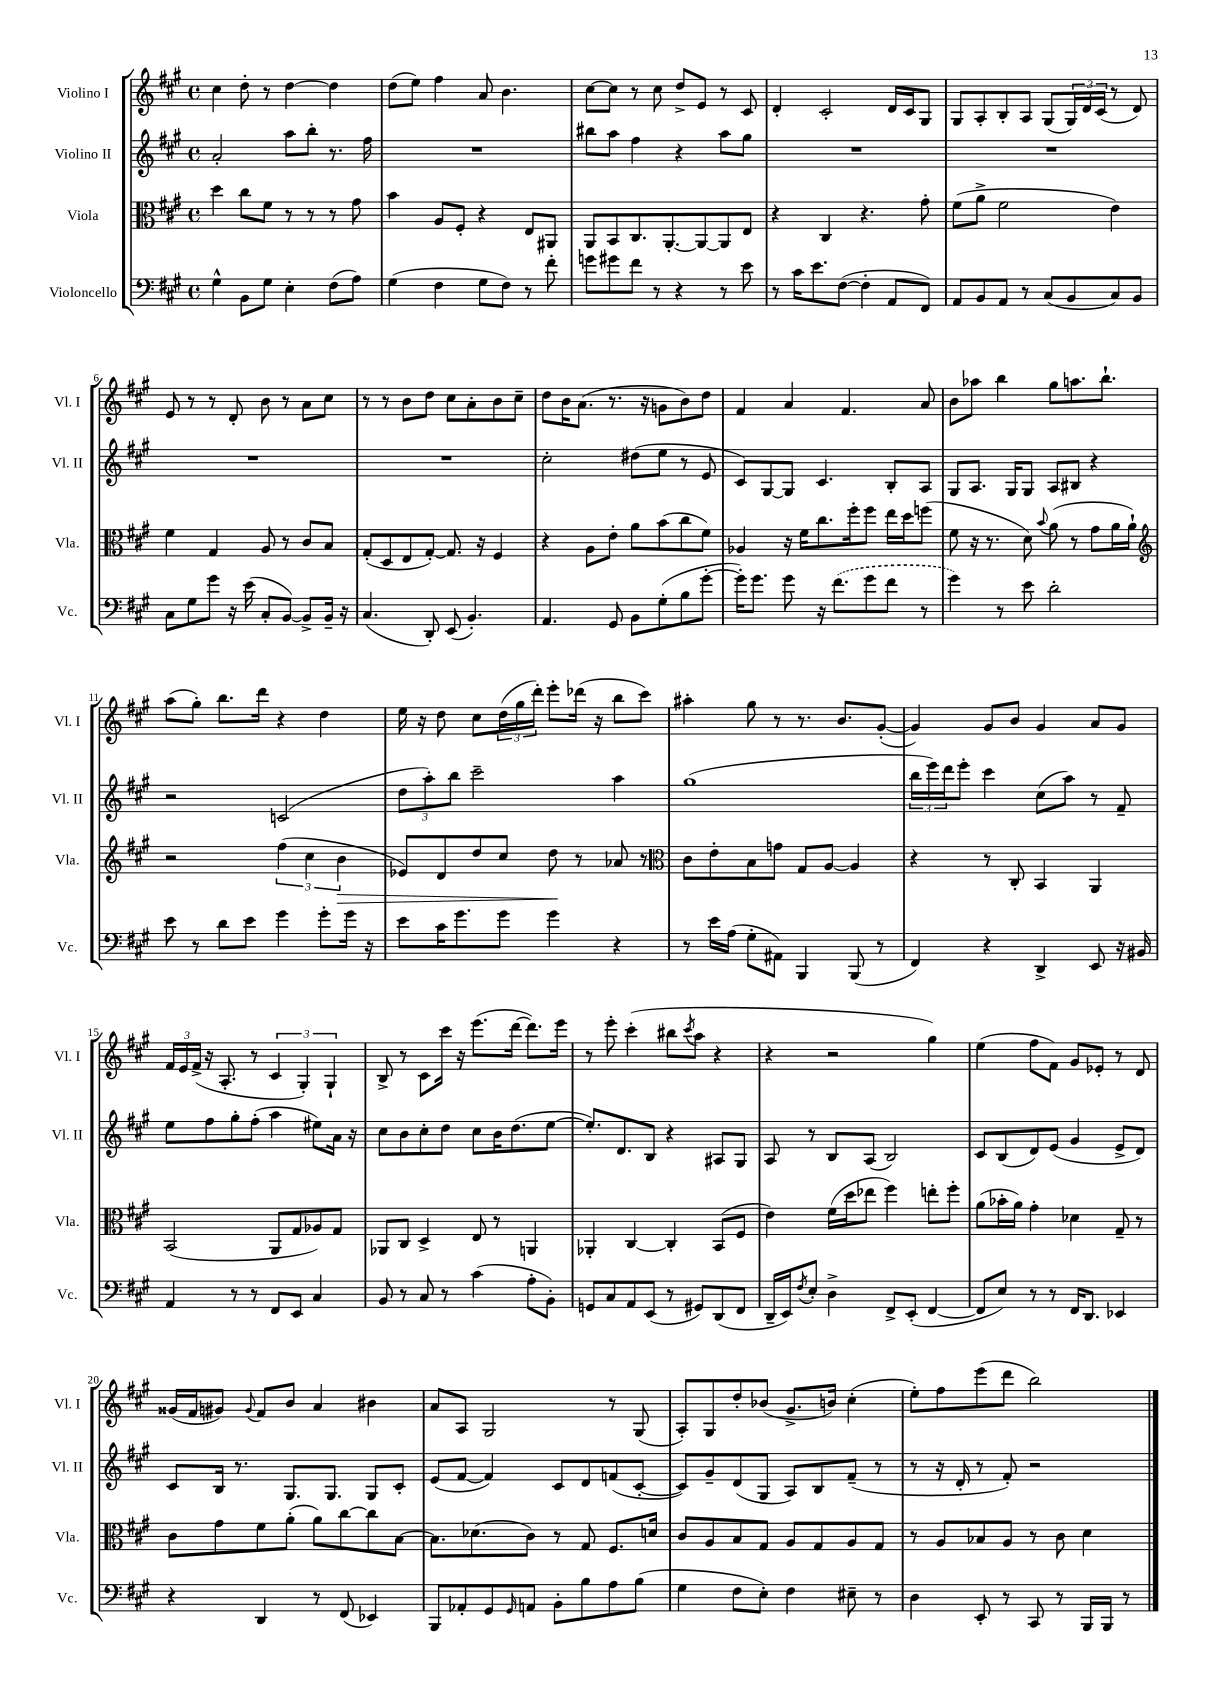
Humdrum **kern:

**kern	**kern	**kern	**kern
*staff4	*staff3	*staff2	*staff1
*clefF4	*clefC3	*clefG2	*clefG2
*k[f#c#g#]	*k[f#c#g#]	*k[f#c#g#]	*k[f#c#g#]
*M4/4	*M4/4	*M4/4	*M4/4
*met(c)	*met(c)	*met(c)	*met(c)
4G#^^	4dd	2a'	4cc#
8BB	8cc#	.	8dd'
8G#	8f#	.	8r
4E'	8r	8aa	[4dd
.	8r	8bb'	.
(8F#	8r	8.r	4dd]
8A)	8g#	.	.
.	.	16ff#	.
=	=	=	=
(4G#	4b	1r	(8dd
.	.	.	8ee)
4F#	8A	.	4ff#
.	8F#'	.	.
8G#	4r	.	8a
8F#)	.	.	4.b
8r	8E	.	.
8f#'	8AA#	.	.
=	=	=	=
8g	8AA	8bb#	[8cc#
8g#	8BB	8aa	8cc#]
8f#	8.C#	4ff#	8r
8r	.	.	8cc#
.	[8.AA'	.	.
4r	.	4r	8dd^
.	8AA_	.	8e
8r	8AA]	8aa	8r
8e	8E	8gg#	8c#
=	=	=	=
8r	4r	1r	4d'
16c#	.	.	.
8.e	.	.	.
.	4C#	.	2c#'
([8F#	.	.	.
4F#']	4.r	.	.
8AA	.	.	16d
.	.	.	16c#
8FF#)	8g#'	.	8G#
=	=	=	=
8AA	(8f#	1r	8G#
8BB	8a^	.	8A'
8AA	2f#	.	8B'
8r	.	.	8A
(8C#	.	.	(8G#
8BB	.	.	24G#)
.	.	.	24d
.	.	.	(24c#
8C#)	4e)	.	8r
8BB	.	.	8d)
=	=	=	=
8C#	4f#	1r	8e
8G#	.	.	8r
8g#	4G#	.	8r
16r	.	.	8d'
(16e	.	.	.
8C#'	8A	.	8b
[8BB)	8r	.	8r
8BB^]	8c#	.	8a
16BB~	8B	.	8cc#
16r	.	.	.
=	=	=	=
(4.C#	(8G#'	1r	8r
.	8D	.	8r
.	8E	.	8b
8DD')	[8G#')	.	8dd
(8EE	8.G#]	.	8cc#
4.BB')	.	.	8a'
.	16r	.	.
.	4F#	.	8b
.	.	.	8cc#~
=	=	=	=
4.AA	4r	2cc#'	8dd
.	.	.	16b
.	.	.	(8.a
.	8A	.	.
8GG#	8e'	.	8.r
8BB	8a	(8dd#	.
.	.	.	16r
(8G#'	(8b	8ee	8g
8B	8cc#	8r	8b)
[8g#'	8f#)	8e	8dd
=	=	=	=
16g#'])	4A-	8c#)	4f#
8.g#	.	.	.
.	.	[8G#	.
8g#	16r	8G#]	4a
.	16f#	.	.
16r	8.cc#	4.c#	.
(8.f#	.	.	.
.	.	.	4.f#
.	16ff#'	.	.
8g#	8ff#	.	.
8f#	16ee	8B'	.
.	16dd	.	.
8r	(8ff	8A	8a
=	=	=	=
4g#)	8f#	8G#	8b
.	16r	8.A	8aa-
.	8.r	.	.
8r	.	.	4bb
.	.	16G#	.
8e	8d)	8G#	.
.	8qqb	.	.
2d'	(8a	8A	8gg#
.	8r	8B#	8.aa
.	8g#	4r	.
.	.	.	8.bb`
.	16a	.	.
.	16a`)	.	.
=	=	=	=
*	*clefG2	*	*
8e	2r	2r	(8aa
8r	.	.	8gg#')
8d	.	.	8.bb
8e	.	.	.
.	.	.	16ddd
4g#	(6ff#	(2c	4r
.	6cc#	.	.
8g#'	.	.	4dd
.	6b	.	.
16g#	.	.	.
16r	.	.	.
=	=	=	=
8e	8e-)	12dd	16ee
.	.	.	16r
.	.	12aa')	.
16c#	8d	.	8dd
.	.	12bb	.
8.g#	.	.	.
.	8dd	2ccc#~	8cc#
8g#	8cc#	.	(24dd
.	.	.	24gg#
.	.	.	24ddd')
4g#	8dd	.	8eee'
.	8r	.	(16ddd-
.	.	.	16r
4r	8a-	4aa	8bb
.	8r	.	8ccc#)
=	=	=	=
*	*clefC3	*	*
8r	8c#	(1gg#	4aa#'
16e	8e'	.	.
(16A	.	.	.
8G#'	8B	.	8gg#
8AA#)	8g	.	8r
4BBB	8G#	.	8.r
.	[8A	.	.
.	.	.	8.b
(8BBB	4A]	.	.
8r	.	.	([8g#'
=	=	=	=
4FF#)	4r	24bb	4g#])
.	.	24eee)	.
.	.	24ddd	.
.	.	8eee'	.
4r	8r	4ccc#	8g#
.	8C#'	.	8b
4DD^	4BB	(8cc#	4g#
.	.	8aa)	.
8EE	4AA	8r	8a
16r	.	8f#~	8g#
16BB#	.	.	.
=	=	=	=
4AA	(2BB	8ee	24f#
.	.	.	24e
.	.	.	(24f#^
.	.	8ff#	16r
.	.	.	8.A'
8r	.	8gg#'	.
8r	.	(8ff#'	8r
8FF#	8AA	4aa	6c#
8EE	8G#	.	.
.	.	.	6G#')
4C#	8A-)	8ee#)	.
.	.	.	6G#`
.	8G#	16a	.
.	.	16r	.
=	=	=	=
8BB	8AA-	8cc#	8B^
8r	8C#	8b	8r
8C#	4D^	8cc#'	8c#
8r	.	8dd	16ccc#
.	.	.	16r
(4c#	8E	8cc#	(8.eee
.	8r	16b	.
.	.	(8.dd	[16ddd
8A'	4AA	.	8.ddd])
8BB')	.	[8ee	.
.	.	.	16eee
=	=	=	=
8GG	4AA-'	8.ee'])	8r
8C#	.	.	8eee'
.	.	8.d	.
8AA	[4C#	.	(4ccc#'
(8EE	.	8B	.
8r	4C#']	4r	8bb#
.	.	.	8qccc#
8GG#)	.	.	8aa
(8DD	(8BB	8A#	4r
8FF#	8F#	8G#	.
=	=	=	=
16DD~	4e)	8A	4r
16EE)	.	.	.
8qF#	.	.	.
8E'	.	8r	.
4D^	(16f#	8B	2r
.	16dd	.	.
.	8ee-	(8A	.
8FF#^	4ff#)	2B)	.
(8EE'	.	.	.
[4FF#	8ee'	.	4gg#)
.	8ff#'	.	.
=	=	=	=
8FF#]	(8a	8c#	(4ee
8E)	16b-'	(8B	.
.	16a)	.	.
8r	4g#'	8d)	8ff#
8r	.	(8e	8f#)
16FF#	4d-	4g#	8g#
8.DD	.	.	.
.	.	.	8e-'
4EE-	8G#~	8e^	8r
.	8r	8d)	8d
=	=	=	=
4r	8c#	8c#	(16g##
.	.	.	16f#
.	8g#	16B	8g#)
.	.	8.r	.
.	.	.	8qqg#
4DD	8f#	.	8f#
.	(8a'	8.G#	8b
8r	8a)	.	4a
.	.	8.G#	.
(8FF#	[8cc#	.	.
4EE-)	8cc#]	8G#	4b#
.	[8B	8c#'	.
=	=	=	=
8BBB	8.B]	(8e	8a
8AA-'	.	[8f#	8A
.	(8.d-	.	.
8GG#	.	4f#])	2G#
16qqGG#	.	.	.
8AA	8c#)	.	.
8BB'	8r	8c#	.
8B	8G#	8d	.
8A	8.F#	(8f	8r
(8B	.	[8c#'	(8G#
.	16d	.	.
=	=	=	=
4G#	8c#	8c#])	8A')
.	8A	8g#~	8G#
8F#	8B	(8d	8dd'
8E')	8G#	8G#	(8b-
4F#	8A	8A)	8.g#^
.	8G#	8B	.
.	.	.	16b)
8E#~	8A	(8f#~	(4cc#'
8r	8G#	8r	.
=	=	=	=
4D	8r	8r	8ee')
.	8A	16r	8ff#
.	.	16d'	.
8EE'	8B-	8r	(8eee
8r	8A	8f#')	8ddd
8CC#	8r	2r	2bb)
8r	8c#	.	.
16BBB	4d	.	.
16BBB	.	.	.
8r	.	.	.
==	==	==	==
*-	*-	*-	*-
